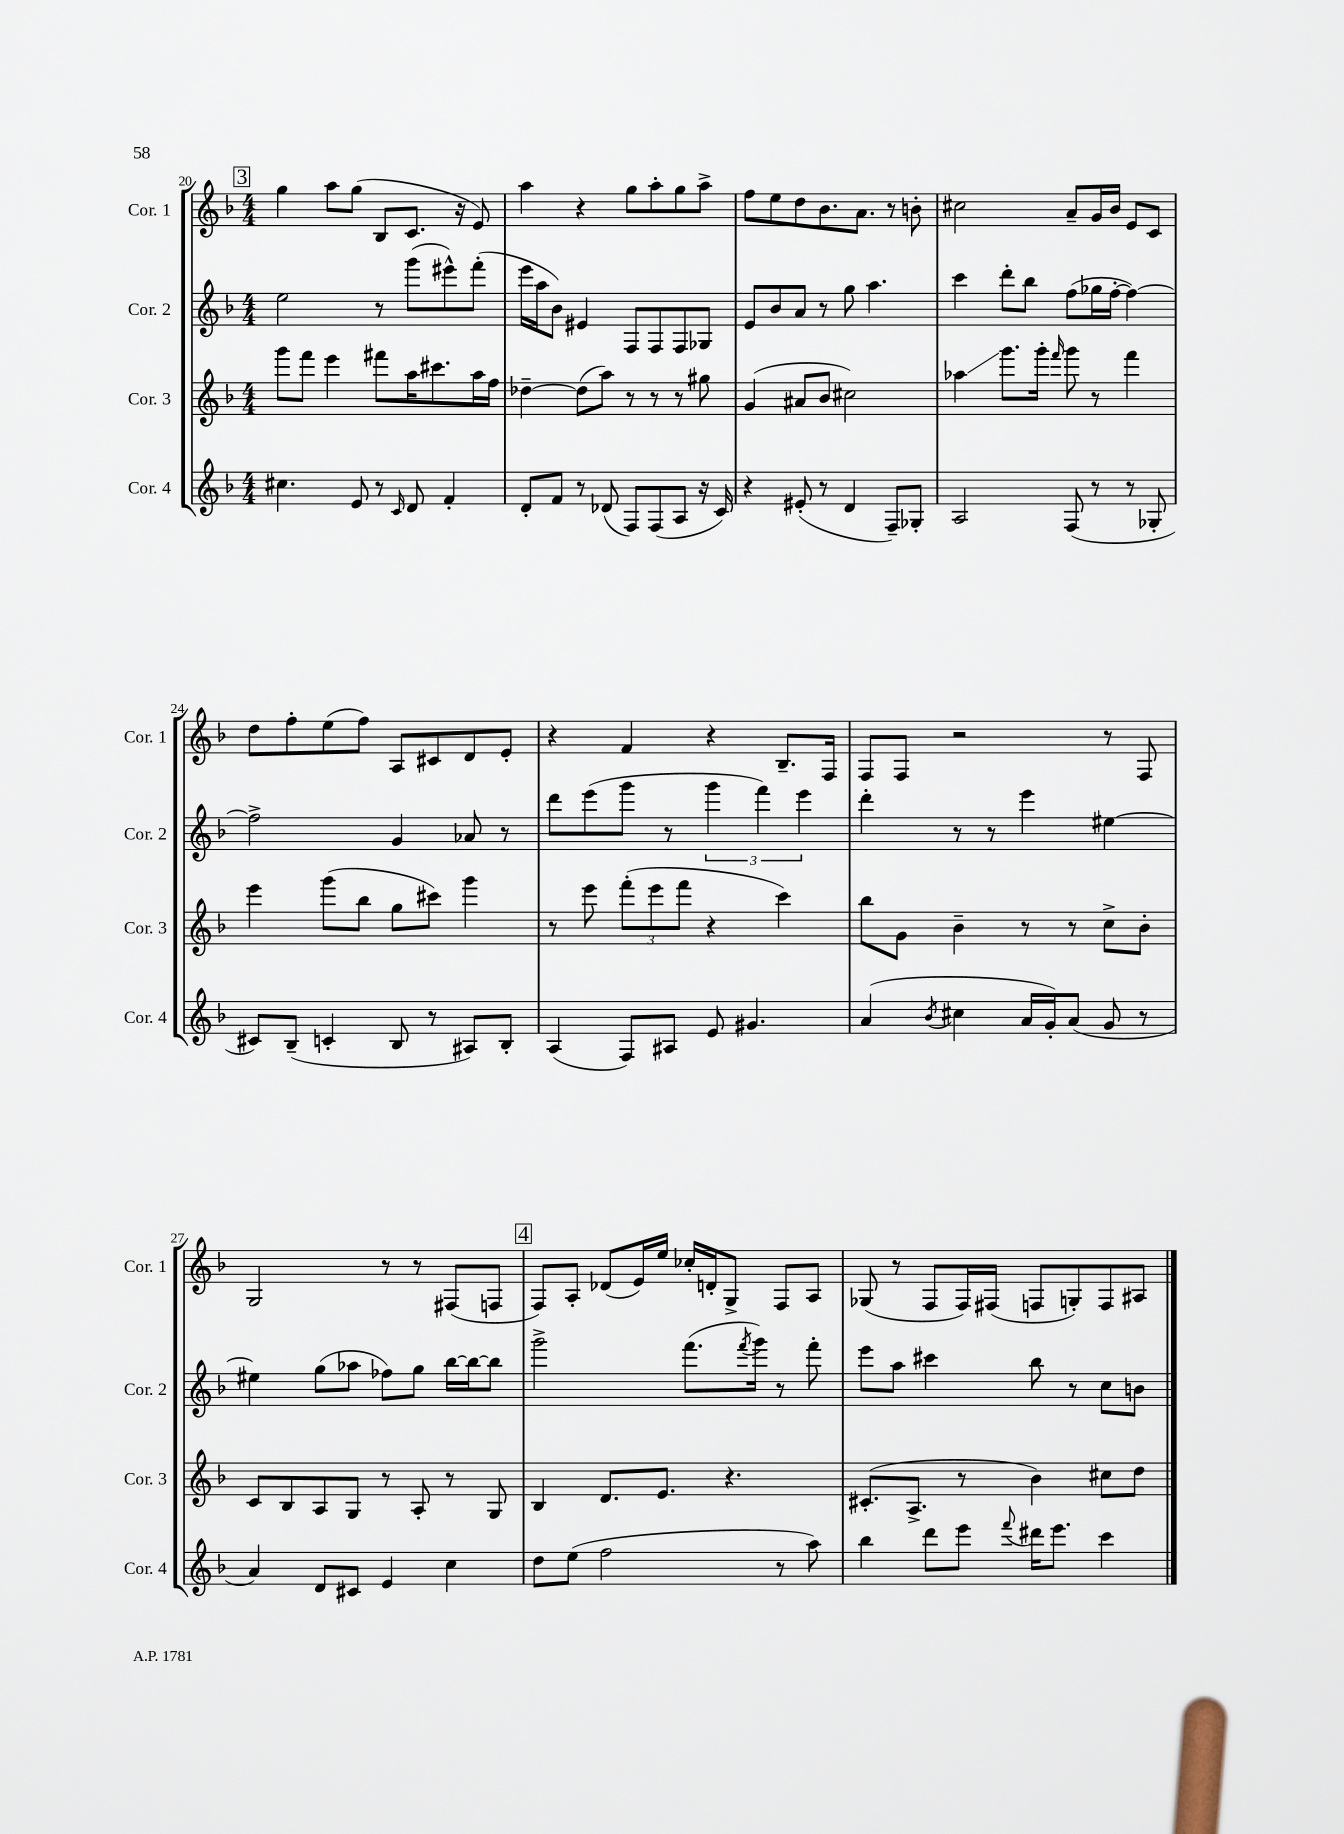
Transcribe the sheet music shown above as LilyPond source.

<<
\new StaffGroup <<
\new Staff = "s0" \with { instrumentName = "Cor. 1" shortInstrumentName = "Cor. 1" } {
    \clef treble \key f \major \numericTimeSignature \time 4/4
    \mark \markup { \box "3" } g''4 a''8 g''8( bes8 c'8. r16 e'8) |
    a''4 r4 g''8 a''8-. g''8 a''8-> |
    f''8 e''8 d''8 bes'8. a'8. r8 b'8-. |
    cis''2 a'8-- g'16 bes'16 e'8 c'8 |
    d''8 f''8-. e''8( f''8) a8 cis'8 d'8 e'8-. |
    r4 f'4 r4 bes8.-- f16 |
    f8 f8 r2 r8 f8 |
    g2 r8 r8 fis8( f8 |
    \mark \markup { \box "4" } f8) a8-. des'8( e'16) e''16 ces''16-. d'16-. g8-> f8 a8 |
    ges8( r8 f8 f16) fis16( f8 g8-.) f8 ais8 \bar "|." |
}
\new Staff = "s1" \with { instrumentName = "Cor. 2" shortInstrumentName = "Cor. 2" } {
    \clef treble \key f \major \numericTimeSignature \time 4/4
    \mark \markup { \box "3" } e''2 r8 g'''8( eis'''8-^) f'''8-.( |
    e'''16 a''16 bes'8) eis'4 f8 f8 f8 ges8 |
    e'8 bes'8 a'8 r8 g''8 a''4. |
    c'''4 d'''8-. bes''8 f''8( ges''16 f''16~-. f''4~) |
    f''2-> g'4 aes'8 r8 |
    d'''8 e'''8( g'''8 r8 \tuplet 3/2 { g'''4 f'''4) e'''4 } |
    d'''4-. r8 r8 e'''4 eis''4~ |
    eis''4 g''8( aes''8 fes''8) g''8 bes''16~ bes''16~ bes''8 |
    \mark \markup { \box "4" } g'''2-> f'''8.( \acciaccatura { f'''8 } g'''16) r8 f'''8-. |
    e'''8 a''8 cis'''4 bes''8 r8 c''8 b'8 \bar "|." |
}
\new Staff = "s2" \with { instrumentName = "Cor. 3" shortInstrumentName = "Cor. 3" } {
    \clef treble \key f \major \numericTimeSignature \time 4/4
    \mark \markup { \box "3" } g'''8 f'''8 e'''4 fis'''8 a''16 cis'''8. a''16 f''16 |
    des''4~-- des''8( a''8) r8 r8 r8 gis''8 |
    g'4( ais'8 bes'8 cis''2) |
    aes''4\glissando g'''8. g'''16-. \grace { f'''16 } g'''8 r8 f'''4 |
    e'''4 g'''8( bes''8 g''8 cis'''8) g'''4 |
    r8 e'''8 \tuplet 3/2 { f'''8-.( e'''8 f'''8 } r4 c'''4) |
    bes''8 g'8 bes'4-- r8 r8 c''8-> bes'8-. |
    c'8 bes8 a8 g8 r8 a8-. r8 g8 |
    \mark \markup { \box "4" } bes4 d'8. e'8. r4. |
    cis'8.-.( a8.-> r8 bes'4) cis''8 d''8 \bar "|." |
}
\new Staff = "s3" \with { instrumentName = "Cor. 4" shortInstrumentName = "Cor. 4" } {
    \clef treble \key f \major \numericTimeSignature \time 4/4
    \mark \markup { \box "3" } cis''4. e'8 r8 \grace { c'16 } d'8 f'4-. |
    d'8-. f'8 r8 des'8( f8) f8( a8 r16 c'16) |
    r4 eis'8-.( r8 d'4 f8--) ges8-. |
    a2 f8( r8 r8 ges8-. |
    cis'8) bes8--( c'4-. bes8 r8 ais8) bes8-. |
    a4( f8) ais8 e'8 gis'4. |
    a'4( \acciaccatura { bes'8 } cis''4 a'16 g'16-.) a'8( g'8 r8 |
    a'4) d'8 cis'8 e'4 c''4 |
    \mark \markup { \box "4" } d''8 e''8( f''2 r8 a''8) |
    bes''4 d'''8 e'''8 \appoggiatura { f'''8 } dis'''16 e'''8. c'''4 \bar "|." |
}
>>
>>
\layout { \context { \Score currentBarNumber = #20 } }
